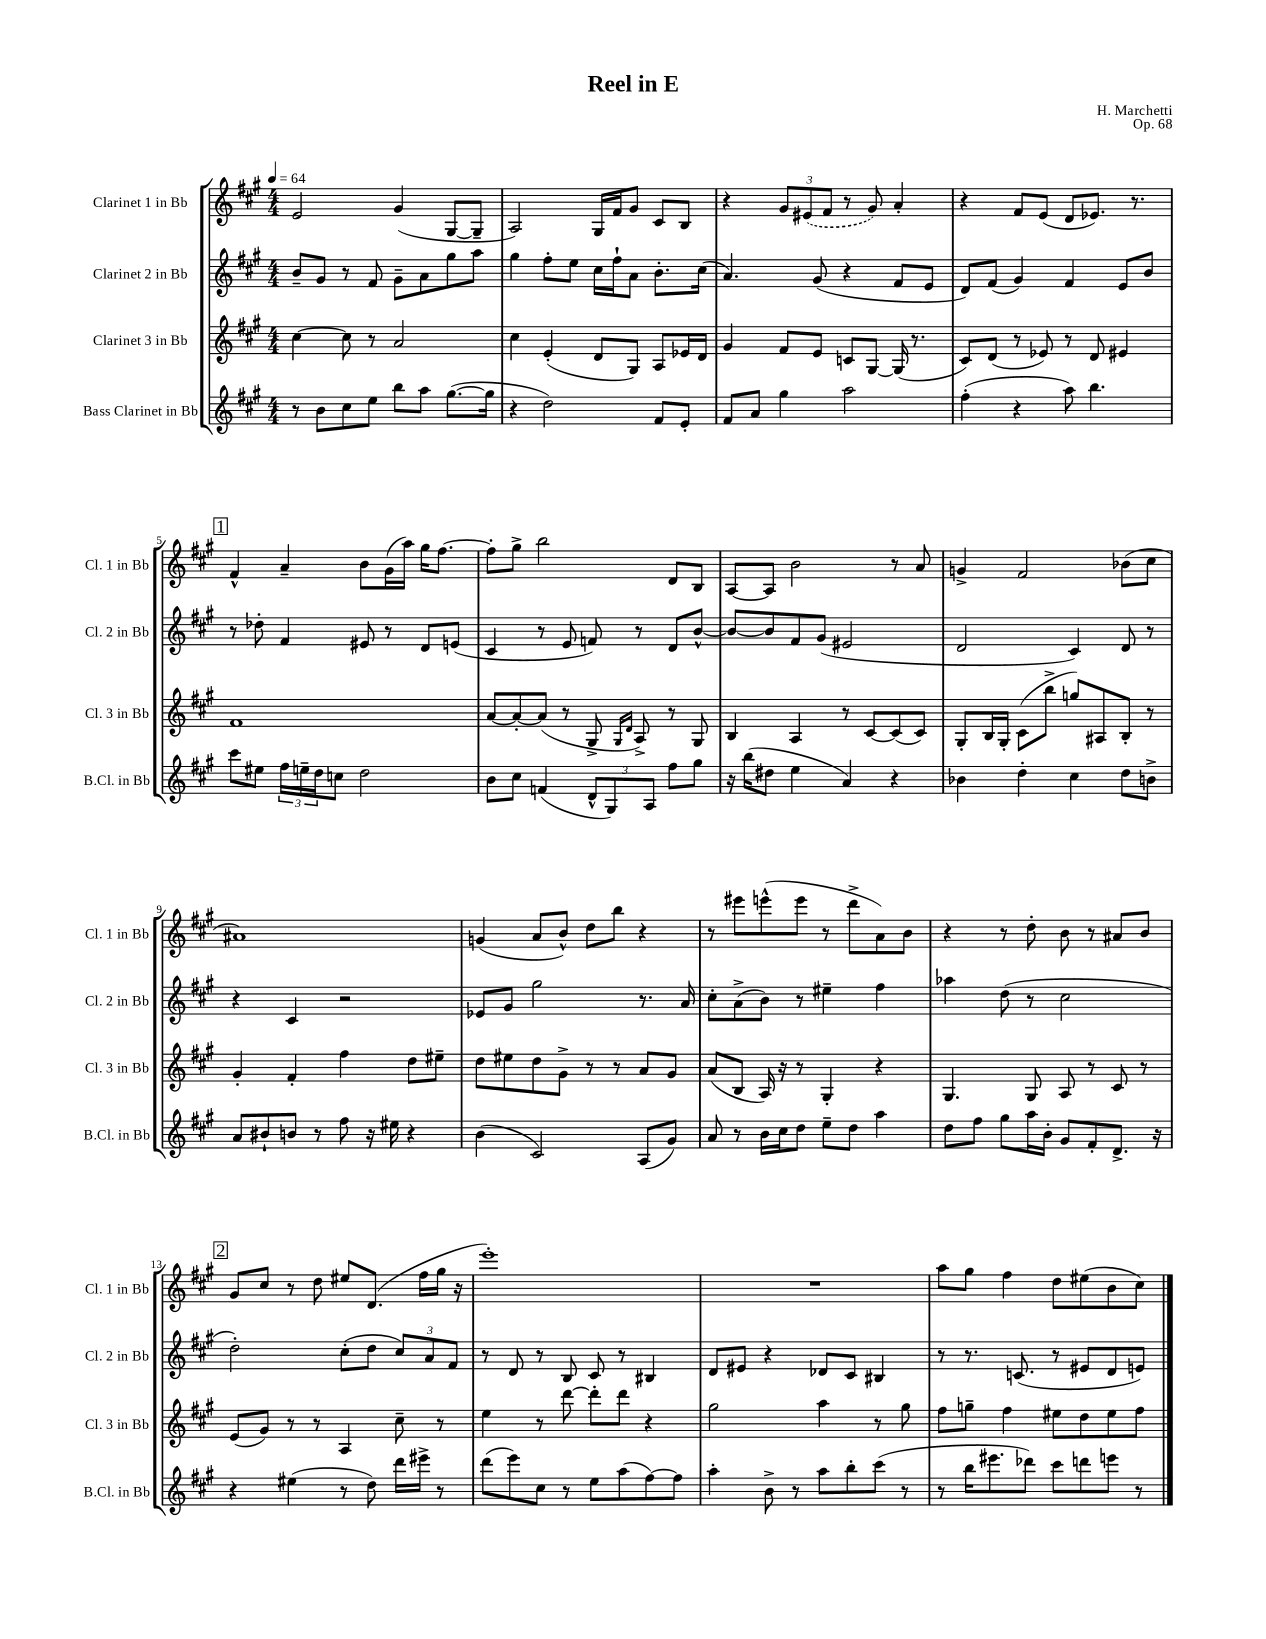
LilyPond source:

\header { title = "Reel in E" composer = "H. Marchetti" opus = "Op. 68" }
<<
\new StaffGroup <<
\new Staff = "s0" \with { instrumentName = "Clarinet 1 in Bb" shortInstrumentName = "Cl. 1 in Bb" } {
    \clef treble \key a \major \numericTimeSignature \time 4/4 \tempo 4 = 64
    e'2 gis'4( gis8~ gis8-- |
    a2) gis16 fis'16 gis'8 cis'8 b8 |
    r4 \tuplet 3/2 { gis'8 \once \slurDashed eis'8( fis'8 } r8 gis'8) a'4-. |
    r4 fis'8 e'8( d'8 ees'8.) r8. |
    \mark \markup { \box "1" } fis'4-^ a'4-- b'8 gis'16( a''16) gis''16 fis''8.~ |
    fis''8-. gis''8-> b''2 d'8 b8 |
    a8~ a8 b'2 r8 a'8 |
    g'4-> fis'2 bes'8( cis''8 |
    ais'1) |
    g'4( a'8 b'8-^) d''8 b''8 r4 |
    r8 eis'''8 e'''8-^( e'''8 r8 d'''8-> a'8) b'8 |
    r4 r8 d''8-. b'8 r8 ais'8 b'8 |
    \mark \markup { \box "2" } gis'8 cis''8 r8 d''8 eis''8 d'8.( fis''16 gis''16 r16 |
    e'''1-.) |
    R1 |
    a''8 gis''8 fis''4 d''8 eis''8( b'8 cis''8) \bar "|." |
}
\new Staff = "s1" \with { instrumentName = "Clarinet 2 in Bb" shortInstrumentName = "Cl. 2 in Bb" } {
    \clef treble \key a \major \numericTimeSignature \time 4/4
    b'8-- gis'8 r8 fis'8 gis'8-- a'8 gis''8 a''8 |
    gis''4 fis''8-. e''8 cis''16 fis''16-! a'8 b'8.-. cis''16( |
    a'4.) gis'8( r4 fis'8 e'8 |
    d'8) fis'8( gis'4) fis'4 e'8 b'8 |
    \mark \markup { \box "1" } r8 des''8-. fis'4 eis'8 r8 d'8 e'8( |
    cis'4 r8 e'8 f'8) r8 d'8 b'8~-^ |
    b'8~ b'8 fis'8 gis'8( eis'2 |
    d'2 cis'4) d'8 r8 |
    r4 cis'4 r2 |
    ees'8 gis'8 gis''2 r8. a'16 |
    cis''8-. a'8->( b'8) r8 eis''4-- fis''4 |
    aes''4 d''8( r8 cis''2 |
    \mark \markup { \box "2" } d''2-.) cis''8-.( d''8 \tuplet 3/2 { cis''8) a'8 fis'8 } |
    r8 d'8 r8 b8 cis'8 r8 bis4 |
    d'8 eis'8 r4 des'8 cis'8 bis4 |
    r8 r8. c'8.( r8 eis'8 d'8 e'8) \bar "|." |
}
\new Staff = "s2" \with { instrumentName = "Clarinet 3 in Bb" shortInstrumentName = "Cl. 3 in Bb" } {
    \clef treble \key a \major \numericTimeSignature \time 4/4
    cis''4~ cis''8 r8 a'2 |
    cis''4 e'4-.( d'8 gis8) a8 ees'16 d'16 |
    gis'4 fis'8 e'8 c'8 gis8~ gis16( r8. |
    cis'8) d'8( r8 ees'8) r8 d'8 eis'4 |
    \mark \markup { \box "1" } fis'1 |
    a'8~ a'8~-. a'8( r8 gis8-> \grace { gis16 d'16 } a8->) r8 gis8 |
    b4 a4 r8 cis'8~ cis'8( cis'8) |
    gis8-. b16 gis16-. cis'8( b''8-> g''8) ais8 b8-. r8 |
    gis'4-. fis'4-. fis''4 d''8 eis''8-- |
    d''8 eis''8 d''8 gis'8-> r8 r8 a'8 gis'8 |
    a'8( b8 a16) r16 r8 gis4-. r4 |
    gis4. gis8 a8 r8 cis'8 r8 |
    \mark \markup { \box "2" } e'8( gis'8) r8 r8 a4 cis''8-- r8 |
    e''4 r8 d'''8~ d'''8-. d'''8 r4 |
    gis''2 a''4 r8 gis''8 |
    fis''8 g''8-- fis''4 eis''8 d''8 eis''8 fis''8 \bar "|." |
}
\new Staff = "s3" \with { instrumentName = "Bass Clarinet in Bb" shortInstrumentName = "B.Cl. in Bb" } {
    \clef treble \key a \major \numericTimeSignature \time 4/4
    r8 b'8 cis''8 e''8 b''8 a''8 gis''8.~( gis''16 |
    r4 d''2) fis'8 e'8-. |
    fis'8 a'8 gis''4 a''2 |
    fis''4-.( r4 a''8) b''4. |
    \mark \markup { \box "1" } cis'''8 eis''8 \tuplet 3/2 { fis''16 e''16-- d''16 } c''8 d''2 |
    b'8 cis''8 f'4( \tuplet 3/2 { d'8-^ gis8) a8 } fis''8 gis''8 |
    r16 b''16( dis''8 e''4 a'4) r4 |
    bes'4 d''4-. cis''4 d''8 b'8-> |
    a'8 bis'8-! b'8 r8 fis''8 r16 eis''16 r4 |
    b'4( cis'2) a8( gis'8) |
    a'8 r8 b'16 cis''16 d''8 e''8-- d''8 a''4 |
    d''8 fis''8 gis''8 a''16 b'16-. gis'8 fis'8-. d'8.-> r16 |
    \mark \markup { \box "2" } r4 eis''4( r8 d''8) d'''16 eis'''16-> r8 |
    d'''8( e'''8) cis''8 r8 e''8 a''8( fis''8~) fis''8 |
    a''4-. b'8-> r8 a''8 b''8-. cis'''8( r8 |
    r8 b''16 eis'''8. des'''8) cis'''8 d'''8 e'''8 r8 \bar "|." |
}
>>
>>
